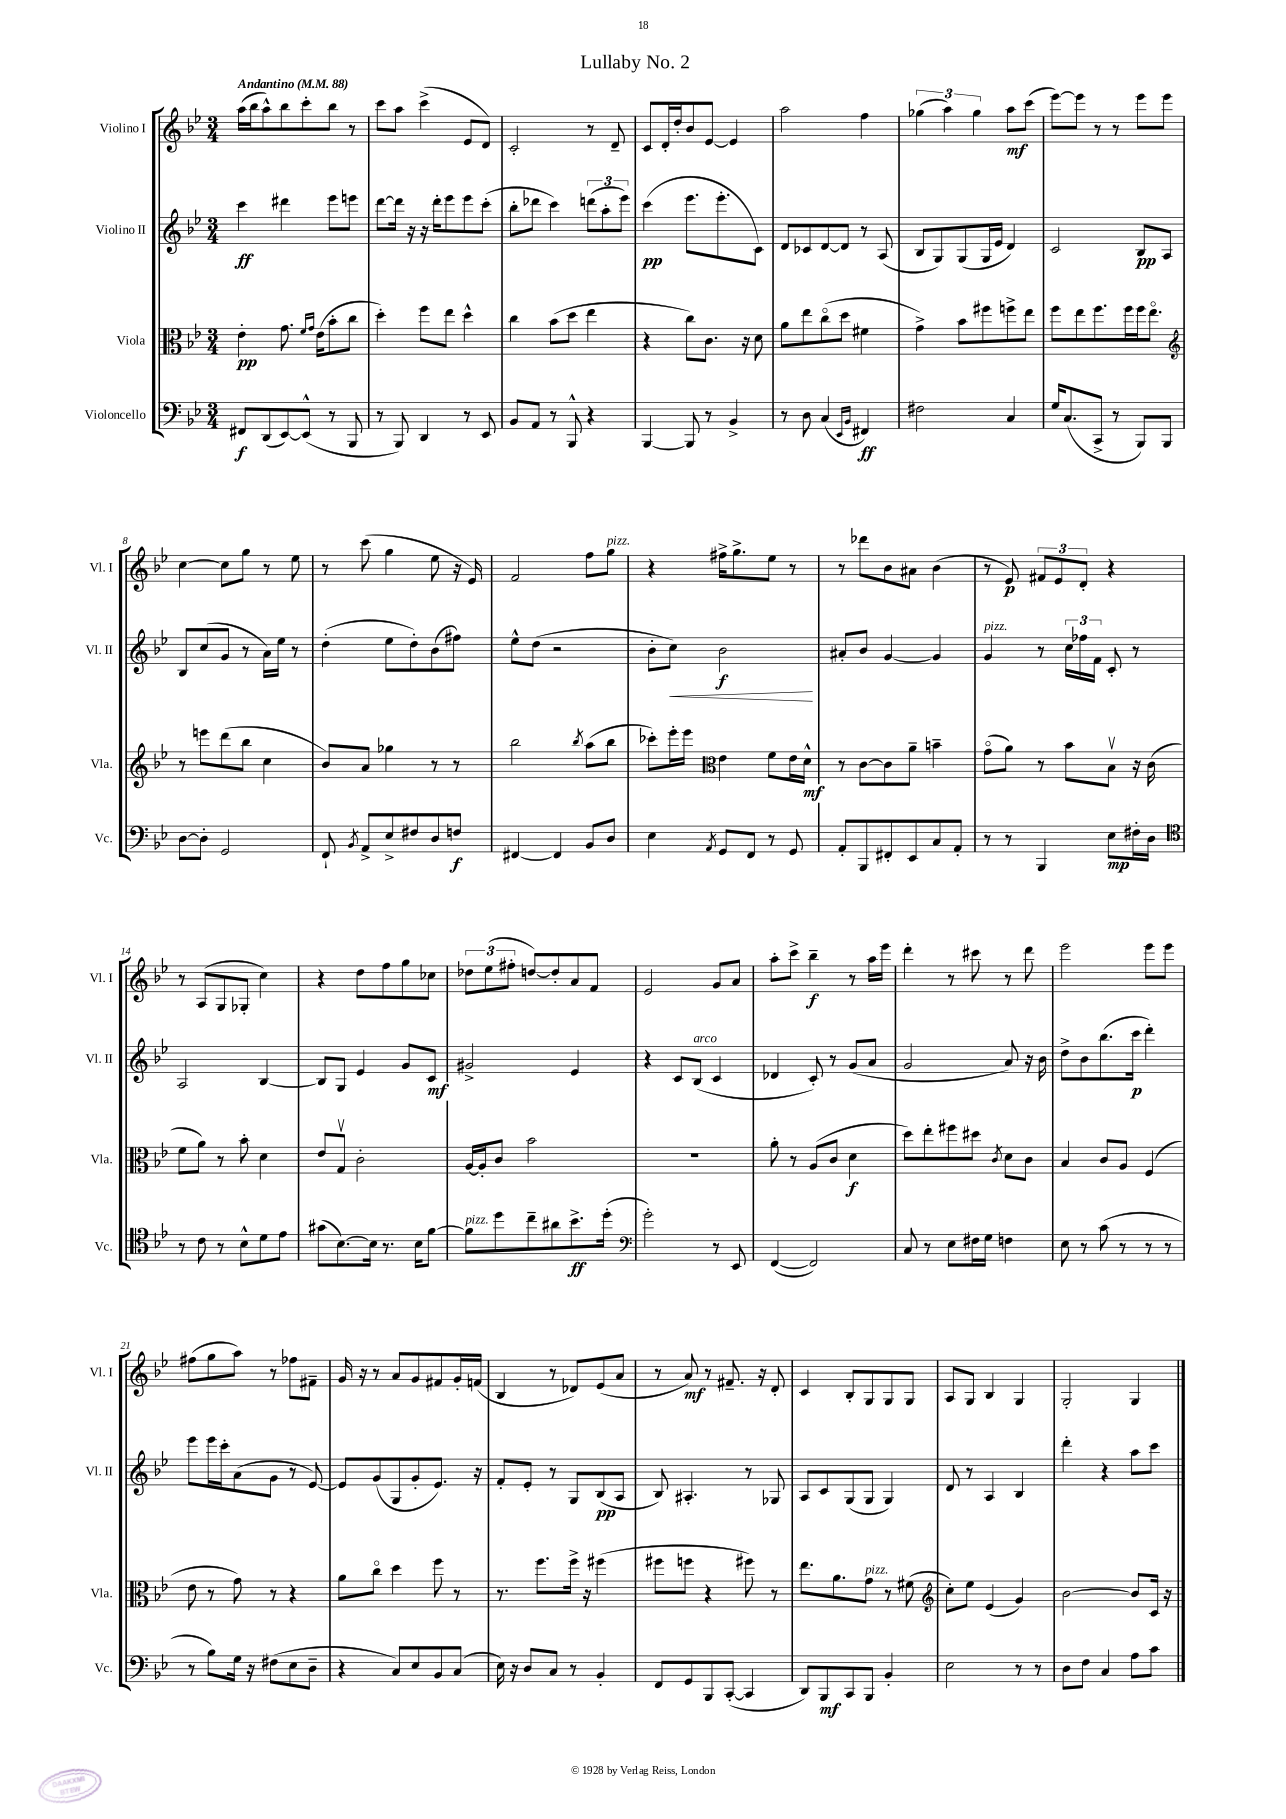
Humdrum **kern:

**kern	**dynam	**kern	**dynam	**kern	**dynam	**kern	**dynam
*part4	*part4	*part3	*part3	*part2	*part2	*part1	*part1
*staff4	*staff4	*staff3	*staff3	*staff2	*staff2	*staff1	*staff1
*I"Violoncello	*	*I"Viola	*	*I"Violino II	*	*I"Violino I	*
*I'Vc.	*	*I'Vla.	*	*I'Vl. II	*	*I'Vl. I	*
*clefF4	*	*clefC3	*	*clefG2	*	*clefG2	*
*k[b-e-]	*	*k[b-e-]	*	*k[b-e-]	*	*k[b-e-]	*
*M3/4	*	*M3/4	*	*M3/4	*	*M3/4	*
*MM88	*	*MM88	*	*MM88	*	*MM88	*
=1	=1	=1	=1	=1	=1	=1	=1
!	!	!	!	!	!	!LO:TX:a:B:t=Andantino	!
8FF#X/L	f	4e-'\	pp	4ccc\	ff	(16aa\LL	.
.	.	.	.	.	.	16bb-\J	.
(8DD/	.	.	.	.	.	8aa^^\)	.
[8EE-/)	.	8.g\	.	4ddd#X\	.	8bb-\	.
(8EE-^^/J]	.	.	.	.	.	8ccc'\	.
.	.	16qqf/LL	.	.	.	.	.
.	.	16qqg/JJ	.	.	.	.	.
.	.	(16e-\KL	.	.	.	.	.
8r	.	8b-'\	.	8eee-\L	.	8bb-\J	.
8BBB-/	.	8cc\J	.	8eeen\J	.	8r	.
=2	=2	=2	=2	=2	=2	=2	=2
8r	.	4dd'\)	.	[8ddd\L	.	8ccc\L	.
8BBB-/)	.	.	.	16ddd\Jk]	.	8aa\J	.
.	.	.	.	16r	.	.	.
4DD/	.	8ff\L	.	16r	.	(4ccc^\	.
.	.	.	.	16ddd'\KL	.	.	.
.	.	8ee-\J	.	8eee-\	.	.	.
8r	.	4dd^^\	.	8eee-\	.	8e-/L	.
8EE-/	.	.	.	(8ccc'\J	.	8d/J)	.
=3	=3	=3	=3	=3	=3	=3	=3
8BB-/L	.	4cc\	.	8bb-'\L	.	2c'/	.
8AA/J	.	.	.	8ddd-X\J	.	.	.
8r	.	(8b-\L	.	4ccc\)	.	.	.
8BBB-^^/	.	8dd\J	.	.	.	.	.
4r	.	4ee-\	.	(12dddn\L	.	8r	.
.	.	.	.	12aa'\	.	.	.
.	.	.	.	.	.	8d~/	.
.	.	.	.	12eee-\J)	.	.	.
=4	=4	=4	=4	=4	=4	=4	=4
[4BBB-/	.	4r	.	(4ccc\	pp	8c/L	.
.	.	.	.	.	.	16d'/L	.
.	.	.	.	.	.	16dd'/J	.
8BBB-/]	.	8cc\L)	.	8.eee-\L	.	8b-/	.
8r	.	8.c\J	.	.	.	[8e-/J	.
.	.	.	.	8.eee-'\	.	.	.
4BB-^/	.	.	.	.	.	4e-/]	.
.	.	16r	.	.	.	.	.
.	.	8d\	.	8c\J)	.	.	.
=5	=5	=5	=5	=5	=5	=5	=5
8r	.	8a\L	.	8d/L	.	2aa\	.
8D\	.	8ee-\	.	8c-X/	.	.	.
(4C/	.	(8cc\	.	[8d/	.	.	.
.	.	8dd\J	.	8d/J]	.	.	.
16qqEE-/LL	.	.	.	.	.	.	.
16qqBB-/JJ	.	.	.	.	.	.	.
4FF#X/)	ff	4f#X\	.	8r	.	4ff\	.
.	.	.	.	(8A/	.	.	.
=6	=6	=6	=6	=6	=6	=6	=6
2F#X\	.	4g^\)	.	8B-/L	.	(6gg-X\	.
.	.	.	.	8G/)	.	.	.
.	.	.	.	.	.	6aa\)	.
.	.	8b-\L	.	(8G/	.	.	.
.	.	.	.	.	.	6gg-\	.
.	.	8ff#X\	.	16G/L	.	.	.
.	.	.	.	16e-/JJ	.	.	.
4C/	.	8ffn^\	.	4d/)	.	8aa\L	mf
.	.	8ee-\J	.	.	.	(8ccc\J	.
=7	=7	=7	=7	=7	=7	=7	=7
16G/KL	.	8ff\L	.	2c/	.	[8eee-\L)	.
(8.C/	.	.	.	.	.	.	.
.	.	8ee-\	.	.	.	8eee-\J]	.
8CC^/J	.	8.ff\	.	.	.	8r	.
8r	.	.	.	.	.	8r	.
.	.	16ff\L	.	.	.	.	.
8BBB-/L)	.	16ff\J	.	8B-/L	pp	8eee-\L	.
.	.	8.ee-\J	.	.	.	.	.
8BBB-/J	.	.	.	8A/J	.	8eee-\J	.
!!LO:LB:g=z
=8	=8	=8	=8	=8	=8	=8	=8
*	*	*clefG2	*	*	*	*	*
[8D\L	.	8r	.	8B-/L	.	[4cc\	.
8D'\J]	.	8eeen\L	.	(8cc/	.	.	.
2GG/	.	(8ddd\	.	8g/J	.	8cc\L]	.
.	.	8bb-\J	.	8r	.	8gg\J	.
.	.	4cc\	.	16a\LL)	.	8r	.
.	.	.	.	16ee-\JJ	.	.	.
.	.	.	.	8r	.	8ee-\	.
=9	=9	=9	=9	=9	=9	=9	=9
8FF`/	.	8b-/L)	.	(4dd'\	.	8r	.
8qBB-/	.	.	.	.	.	.	.
8AA^/L	.	8a/J	.	.	.	(8ccc\	.
8E-^/	.	4gg-X\	.	8ee-\L	.	4gg\	.
8F#X/	.	.	.	8dd'\)	.	.	.
8D/	.	8r	.	(8b-\	.	8ee-\	.
8Fn/J	f	8r	.	8ff#X\J)	.	16r	.
.	.	.	.	.	.	16e-/)	.
=10	=10	=10	=10	=10	=10	=10	=10
[4FF#X/	.	2bb-\	.	8ee-^^\L	.	2f/	.
.	.	.	.	(8dd\J	.	.	.
4FF#/]	.	.	.	2r	.	.	.
.	.	8qbb-/	.	.	.	.	.
8BB-/L	.	(8aa\L	.	.	.	8ff\L	.
!	!	!	!	!	!	!LO:TX:a:i:t=pizz.	!
8D/J	.	8bb-\J	.	.	.	8gg\J	.
=11	=11	=11	=11	=11	=11	=11	=11
4E-\	.	8ccc-X'\L)	.	8b-'\L	.	4r	.
!	!	!	!	!	!LO:HP:b	!	!
.	.	16eee-'\L	.	8cc\J)	<	.	.
.	.	16eee-\JJ	.	.	.	.	.
8qAA/	.	.	.	.	.	.	.
*	*	*clefC3	*	*	*	*	*
8GG/L	.	4e-\	.	2b-\	f	16ff#X^\KL	.
.	.	.	.	.	.	8.gg^\	.
8FF/J	.	.	.	.	.	.	.
8r	.	8f\L	.	.	.	8ee-\J	.
8GG/	.	16e-\L	.	.	.	8r	.
.	.	16d^^\JJ	mf	.	.	.	.
.	.	.	.	.	[	.	.
=12	=12	=12	=12	=12	=12	=12	=12
8AA'/L	.	8r	.	8a#X'/L	.	8r	.
8BBB-/	.	[8c\L	.	8b-/J	.	8ddd-X\L	.
8FF#X'/	.	8c\]	.	[4g/	.	8b-\	.
8EE-/	.	8a~\J	.	.	.	8a#X\J	.
8C/	.	4bn~\	.	4g/]	.	(4b-\	.
8AA'/J	.	.	.	.	.	.	.
=13	=13	=13	=13	=13	=13	=13	=13
!	!	!	!	!LO:TX:a:i:t=pizz.	!	!	!
8r	.	(8g\L	.	4g/	.	8r	.
8r	.	8a\J)	.	.	.	8e-/)	p
4BBB-/	.	8r	.	8r	.	12f#X/L	.
.	.	.	.	.	.	12e-/	.
.	.	8b-\L	.	24cc\LL	.	.	.
.	.	.	.	24ff-X\	.	12d'/J	.
.	.	.	.	24f\JJ	.	.	.
8E-\L	mp	8B-v\J	.	8c'/	.	4r	.
16F#X'\L	.	16r	.	8r	.	.	.
16D\JJ	.	(16c\	.	.	.	.	.
!!LO:LB:g=z
=14	=14	=14	=14	=14	=14	=14	=14
*clefC4	*	*	*	*	*	*	*
8r	.	8f\L	.	2A/	.	8r	.
8c\	.	8a\J)	.	.	.	(8A/L	.
8r	.	8r	.	.	.	8G/	.
8B-^^\L	.	8b-'\	.	.	.	8G-X'/J	.
8d\	.	4d\	.	[4B-/	.	4cc\)	.
8e-\J	.	.	.	.	.	.	.
=15	=15	=15	=15	=15	=15	=15	=15
(8g#X\L	.	8e-/L	.	8B-/L]	.	4r	.
[8.B-\)	.	8Gv/J	.	8G/J	.	.	.
.	.	2c'\	.	4e-/	.	8dd\L	.
16B-\Jk]	.	.	.	.	.	.	.
8.r	.	.	.	.	.	8ff\	.
.	.	.	.	8g/L	.	8gg\	.
16B-\KL	.	.	.	.	.	.	.
[8f\J	.	.	.	8c/J	mf	8cc-X\J	.
=16	=16	=16	=16	=16	=16	=16	=16
!LO:TX:a:i:t=pizz.	!	!	!	!	!	!	!
8f\L]	.	[16A/LL	.	2g#X^/	.	12dd-X\L	.
.	.	16A'/J]	.	.	.	.	.
.	.	.	.	.	.	(12ee-\	.
8dd\	.	8c/J	.	.	.	.	.
.	.	.	.	.	.	12ff#X'\J	.
8cc~\	.	2b-\	.	.	.	[8ddn/L)	.
8a#X\	.	.	.	.	.	8dd'/]	.
8.b-^\	ff	.	.	4e-/	.	8a/	.
.	.	.	.	.	.	8f/J	.
(16dd'\Jk	.	.	.	.	.	.	.
=17	=17	=17	=17	=17	=17	=17	=17
*clefF4	*	*	*	*	*	*	*
2g'\)	.	2.r	.	4r	.	2e-/	.
.	.	.	.	8c/L	.	.	.
!	!	!	!	!LO:TX:a:i:t=arco	!	!	!
.	.	.	.	(8B-/J	.	.	.
8r	.	.	.	4c/	.	8g/L	.
8EE-/	.	.	.	.	.	8a/J	.
=18	=18	=18	=18	=18	=18	=18	=18
([4FF/	.	8a'\	.	4d-X/	.	8aa'\L	.
.	.	8r	.	.	.	8ccc^\J	.
2FF/])	.	(8A/L	.	8c'/)	.	4bb-~\	f
.	.	8c/J	.	8r	.	.	.
.	.	4d\	f	(8g/L	.	8r	.
.	.	.	.	8a/J	.	16aa\LL	.
.	.	.	.	.	.	16eee-\JJ	.
=19	=19	=19	=19	=19	=19	=19	=19
8C/	.	8dd\L)	.	2g/	.	4ddd'\	.
8r	.	8ee-'\	.	.	.	.	.
8E-\L	.	8ff#X\	.	.	.	8r	.
16F#X\L	.	8dd#X\J	.	.	.	8ccc#X\	.
16G\JJ	.	.	.	.	.	.	.
.	.	8qc/	.	.	.	.	.
4Fn\	.	8d\L	.	8a/)	.	8r	.
.	.	8c\J	.	16r	.	8ddd\	.
.	.	.	.	16b-\	.	.	.
=20	=20	=20	=20	=20	=20	=20	=20
8E-\	.	4B-/	.	8dd^\L	.	2eee-\	.
8r	.	.	.	8b-\	.	.	.
(8c\	.	8c/L	.	(8.bb-\	.	.	.
8r	.	8A/J	.	.	.	.	.
.	.	.	.	16ccc\Jk	p	.	.
8r	.	(4F/	.	4ddd'\)	.	8eee-\L	.
8r	.	.	.	.	.	8eee-\J	.
!!LO:LB:g=z
=21	=21	=21	=21	=21	=21	=21	=21
8r	.	8e-\	.	8eee-\L	.	(8ff#X\L	.
8B-\L)	.	8r	.	16eee-\L	.	8gg\	.
.	.	.	.	16ccc'\J	.	.	.
16G\Jk	.	8g\)	.	(8a\	.	8aa\J)	.
16r	.	.	.	.	.	.	.
(8F#X\L	.	8r	.	8g\J	.	8r	.
8E-\	.	4r	.	8r	.	8ff-X\L	.
8D~\J	.	.	.	[8e-/)	.	8f#X~\J	.
=22	=22	=22	=22	=22	=22	=22	=22
4r	.	8a\L	.	8e-/L]	.	16g/	.
.	.	.	.	.	.	16r	.
.	.	8cc\J	.	(8g/	.	8r	.
8C/L)	.	4dd\	.	8G/	.	8a/L	.
8E-/	.	.	.	8g'/	.	8g/	.
8BB-/	.	8ff\	.	8.e-/J)	.	8f#X/	.
(8C/J	.	8r	.	.	.	16g'/L	.
.	.	.	.	16r	.	(16fn/JJ	.
=23	=23	=23	=23	=23	=23	=23	=23
16E-\)	.	8.r	.	8f'/L	.	4B-/	.
16r	.	.	.	.	.	.	.
8D/L	.	.	.	8e-'/J	.	.	.
.	.	8.ff\L	.	.	.	.	.
8C/J	.	.	.	8r	.	8r	.
8r	.	16ff^\Jk	.	8G/L	.	8d-X/L)	.
.	.	16r	.	.	.	.	.
4BB-'/	.	(4ff#X\	.	(8B-/	pp	(8e-/	.
.	.	.	.	8A/J	.	8a/J	.
=24	=24	=24	=24	=24	=24	=24	=24
8FF/L	.	8ff#X\L	.	8B-/)	.	8r	.
8GG/	.	8ffn\J	.	4.A#X'/	.	8a/)	mf
8BBB-/	.	4r	.	.	.	8r	.
([8CC'/J	.	.	.	.	.	8.f#X~/	.
4CC/]	.	8ff#X\)	.	8r	.	.	.
.	.	.	.	.	.	16r	.
.	.	8r	.	8G-X/	.	8d'/	.
=25	=25	=25	=25	=25	=25	=25	=25
8DD/L)	.	8.ee-\L	.	8A/L	.	4c/	.
8BBB-/	mf	.	.	8c/	.	.	.
.	.	8.a\	.	.	.	.	.
8CC/	.	.	.	(8G/	.	8B-'/L	.
!	!	!LO:TX:a:i:t=pizz.	!	!	!	!	!
8BBB-/J	.	8g\J	.	8G/J	.	8G/	.
4BB-'/	.	8r	.	4G/)	.	8G/	.
.	.	(8f#X\	.	.	.	8G/J	.
=26	=26	=26	=26	=26	=26	=26	=26
*	*	*clefG2	*	*	*	*	*
2E-\	.	8cc'\L)	.	8d/	.	8A/L	.
.	.	8ee-\J	.	8r	.	8G/J	.
.	.	(4e-/	.	4A/	.	4B-/	.
8r	.	4g/)	.	4B-/	.	4G/	.
8r	.	.	.	.	.	.	.
=27	=27	=27	=27	=27	=27	=27	=27
8D\L	.	[2b-\	.	4ddd'\	.	2G'/	.
8F\J	.	.	.	.	.	.	.
4C/	.	.	.	4r	.	.	.
8A\L	.	8b-/L]	.	8aa\L	.	4G/	.
8c\J	.	16c/Jk	.	8ccc\J	.	.	.
.	.	16r	.	.	.	.	.
==	==	==	==	==	==	==	==
*-	*-	*-	*-	*-	*-	*-	*-
